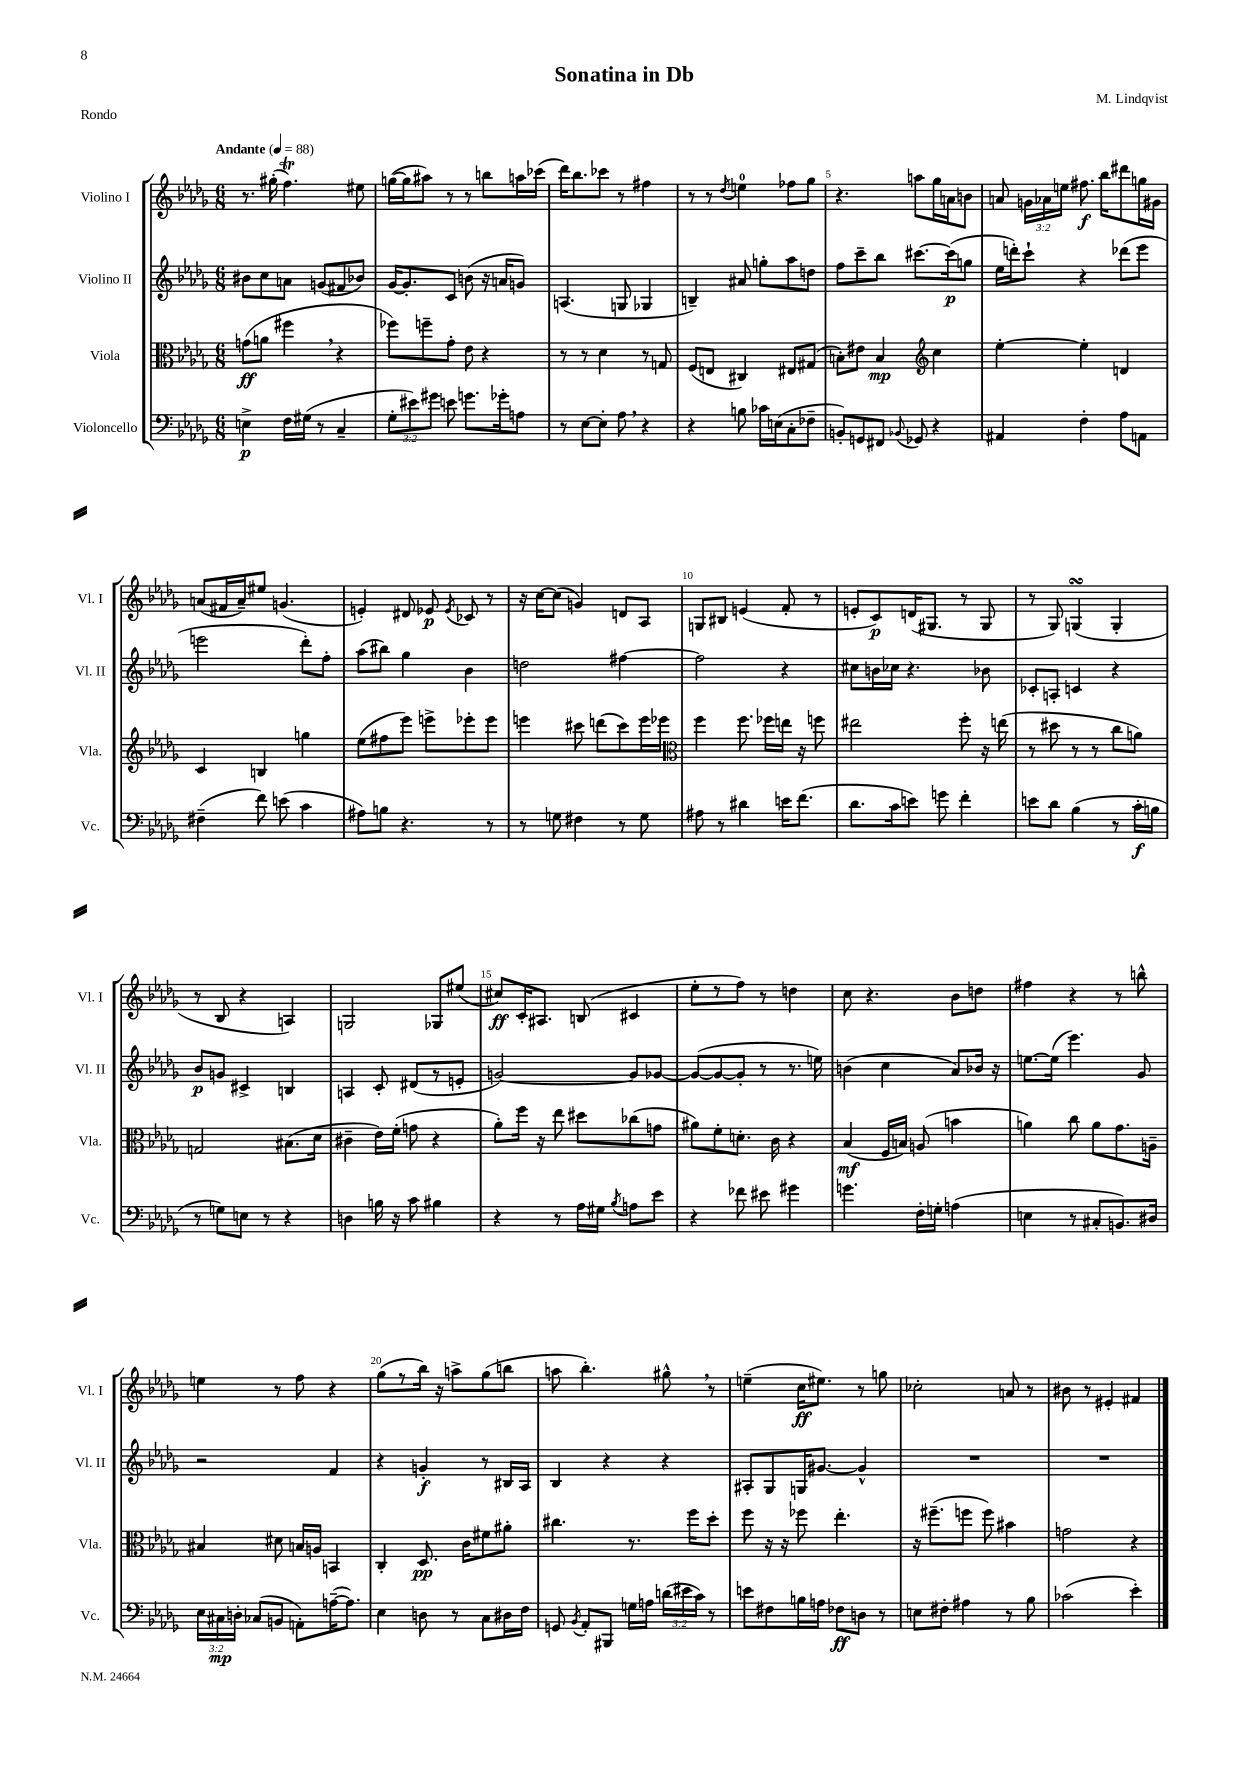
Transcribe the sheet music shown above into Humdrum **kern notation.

**kern	**dynam	**kern	**dynam	**kern	**dynam	**kern	**dynam
*part4	*part4	*part3	*part3	*part2	*part2	*part1	*part1
*staff4	*staff4	*staff3	*staff3	*staff2	*staff2	*staff1	*staff1
*I"Violoncello	*	*I"Viola	*	*I"Violino II	*	*I"Violino I	*
*I'Vc.	*	*I'Vla.	*	*I'Vl. II	*	*I'Vl. I	*
*clefF4	*	*clefC3	*	*clefG2	*	*clefG2	*
*k[b-e-a-d-g-]	*	*k[b-e-a-d-g-]	*	*k[b-e-a-d-g-]	*	*k[b-e-a-d-g-]	*
*M6/8	*	*M6/8	*	*M6/8	*	*M6/8	*
*MM88	*	*MM88	*	*MM88	*	*MM88	*
=1	=1	=1	=1	=1	=1	=1	=1
!	!	!	!	!	!	!LO:TX:a:B:t=Andante	!
4En^\	p	(8gn\L	ff	8b#X\L	.	8.r	.
.	.	8an\J	.	8cc\	.	.	.
.	.	.	.	.	.	(16gg#X'\	.
16F\LL	.	4ff#X,\	.	8an\J	.	4.fft\)	.
(16G#X\JJ	.	.	.	.	.	.	.
8r	.	.	.	(8gn/L	.	.	.
4C~/	.	4r	.	8f#X/	.	.	.
.	.	.	.	8b-X/J)	.	8ee#X\	.
=2	=2	=2	=2	=2	=2	=2	=2
12G-'\L	.	8ff-X\L)	.	[16g-/KL	.	([16ggn\LL	.
.	.	.	.	8.g-'/]	.	16gg\J]	.
12e#X\)	.	.	.	.	.	.	.
.	.	8ffn~\	.	.	.	8aa#X\J)	.
12g#X\J	.	.	.	.	.	.	.
8en\	.	8g-'\J	.	8c/J	.	8r	.
8.gn\L	.	8e-\	.	(8bn\	.	8r	.
.	.	4r	.	16r	.	8bbn\L	.
16g-X'\k	.	.	.	16an/KL	.	.	.
8An\J	.	.	.	8gn/J)	.	16aan\L	.
.	.	.	.	.	.	(16ccc-X\JJ	.
=3	=3	=3	=3	=3	=3	=3	=3
8r	.	8r	.	(4.An/	.	16ddd-\KL)	.
.	.	.	.	.	.	8.bb-\	.
[8E-\L	.	8r	.	.	.	.	.
8E-'\J]	.	4d-\	.	.	.	8ccc-X\J	.
8A-,\	.	.	.	8Gn/	.	8r	.
4r	.	8r	.	4G-X/	.	4ff#X\	.
.	.	8Gn/	.	.	.	.	.
=4	=4	=4	=4	=4	=4	=4	=4
4r	.	(8F/L	.	4Bn~/)	.	8r	.
.	.	8En/J	.	.	.	8r	.
.	.	.	.	.	.	8qdd-/	.
8Bn\	.	4C#X/)	.	8a#X/	.	4een\	.
16c-X\LL	.	.	.	8ggn'\L	.	.	.
(16En\J	.	.	.	.	.	.	.
8C'\	.	8E#X/L	.	8aa-\	.	8ff-X\L	.
8F-X~\J	.	(8G#X/J	.	8ddn\J	.	8gg-\J	.
=5	=5	=5	=5	=5	=5	=5	=5
8BBn'/L)	.	8Bn'\L)	.	8ff\L	.	4.r	.
8GGn/	.	8e#X\J	.	8ccc~\	.	.	.
8FF#X/J	.	4B/	mp	8bb-\J	.	.	.
8qqBB-X/	.	.	.	.	.	.	.
8GG-X/	.	.	.	[8.ccc#X\L	.	8aan\L	.
*	*	*clefG2	*	*	*	*	*
4r	.	4cc\	.	.	.	16gg-\L	.
.	.	.	.	(16ccc#\k]	p	16an\J	.
.	.	.	.	8ggn\J	.	8bn\J	.
=6	=6	=6	=6	=6	=6	=6	=6
4AA#X/	.	[4ee-'\	.	16ee-\LL	.	8an/	.
.	.	.	.	16dddn'\J)	.	.	.
.	.	.	.	8ccc`\J	.	24gn\LL	.
.	.	.	.	.	.	24a-X\	.
.	.	.	.	.	.	24een\JJ	.
4F'\	.	4ee-'\]	.	4r	.	8.ff#X\	f
.	.	.	.	.	.	16bb-\KL	.
8A-\L	.	4dn/	.	(8ddd-X\L	.	8ddd#X\	.
8AAn\J	.	.	.	8eee-\J	.	16ggn\L	.
.	.	.	.	.	.	16g#X\JJ	.
!!LO:LB:g=z
=7	=7	=7	=7	=7	=7	=7	=7
(4F#X~\	.	4c/	.	2eeen\	.	(8an/L	.
.	.	.	.	.	.	16f#X/L	.
.	.	.	.	.	.	16a~/J)	.
8f\)	.	4Bn/	.	.	.	8ee#X/J	.
(8en\	.	.	.	.	.	(4.gn/	.
4c\	.	4ggn\	.	8ddd-'\L)	.	.	.
.	.	.	.	8ff'\J	.	.	.
=8	=8	=8	=8	=8	=8	=8	=8
8A#X\L)	.	(8ee-\L	.	(8aa-\L	.	4en'/)	.
8Bn\J	.	8ff#X\	.	8bb#X\J)	.	.	.
4.r	.	8eee-\J)	.	4gg-\	.	8d#X/	.
.	.	8eeen^\L	.	.	.	8e-X/	p
.	.	.	.	.	.	8qe-/	.
.	.	8eee-X'\	.	4b-\	.	8c-X/	.
8r	.	8eee-\J	.	.	.	8r	.
=9	=9	=9	=9	=9	=9	=9	=9
8r	.	4eeen\	.	2ddn\	.	16r	.
.	.	.	.	.	.	[16cc\KL	.
8Gn\	.	.	.	.	.	(8cc\J]	.
4F#X\	.	8ccc#X\	.	.	.	4gn/)	.
.	.	(8dddn\L	.	.	.	.	.
8r	.	8ccc#\)	.	[4ff#X\	.	8dn/L	.
8G\	.	16eee\L	.	.	.	8A-/J	.
.	.	16eee-X\JJ	.	.	.	.	.
=10	=10	=10	=10	=10	=10	=10	=10
*	*	*clefC3	*	*	*	*	*
8A#X\	.	4ff\	.	2ff#\]	.	8Gn/L	.
8r	.	.	.	.	.	8B#X/J	.
4d#X\	.	8.ff\	.	.	.	(4en/	.
.	.	16ff-X\LL	.	.	.	.	.
16en\KL	.	16een\JJ	.	4r	.	8f'/	.
(8.f\J	.	16r	.	.	.	.	.
.	.	8ffn\	.	.	.	8r	.
=11	=11	=11	=11	=11	=11	=11	=11
8.d-\L	.	2ee#X\	.	8cc#X\L	.	8en'/L	.
.	.	.	.	16bn\L	.	8c/)	p
16c\k	.	.	.	16cc-X\JJ	.	.	.
8en\J)	.	.	.	4.r	.	(16dn/K	.
.	.	.	.	.	.	8.G#X/J	.
8gn\	.	.	.	.	.	.	.
4f'\	.	8ff'\	.	.	.	8r	.
.	.	16r	.	8b-X\	.	8G#/	.
.	.	(16een\	.	.	.	.	.
=12	=12	=12	=12	=12	=12	=12	=12
8en\L	.	8r	.	8c-X'/L	.	8r	.
8d-\J	.	8dd#X\	.	8An'/J	.	8G-/)	.
(4B-\	.	8r	.	4cn/	.	(4GnsSsS/	.
.	.	8r	.	.	.	.	.
8r	.	8cc\L	.	4r	.	4G'/	.
16c'\LL	f	8an\J)	.	.	.	.	.
16Bn\JJ	.	.	.	.	.	.	.
!!LO:LB:g=z
=13	=13	=13	=13	=13	=13	=13	=13
8r	.	2Gn/	.	8b-/L	p	8r	.
8Gn\L)	.	.	.	8gn/J	.	8B-/	.
8En\J	.	.	.	4c#X^/	.	4r	.
8r	.	.	.	.	.	.	.
4r	.	(8.B#X\L	.	4Bn/	.	4An/)	.
.	.	16d-\Jk	.	.	.	.	.
=14	=14	=14	=14	=14	=14	=14	=14
4Dn\	.	4c#X~\	.	4An/	.	2Gn/	.
16Bn\	.	16e-\LL)	.	8c'/	.	.	.
16r	.	(16f'\JJ	.	.	.	.	.
8c\	.	8gn\	.	(8d#X/L	.	.	.
4B#X\	.	4r	.	8r	.	8G-X/L	.
.	.	.	.	8en'/J	.	(8ee#X/J	.
=15	=15	=15	=15	=15	=15	=15	=15
4r	.	8a-'\L)	.	[2gn/)	.	8cc#X/L)	ff
.	.	16ff\Jk	.	.	.	16c'/K	.
.	.	16r	.	.	.	8.A#X/J	.
8r	.	8ee-\	.	.	.	.	.
16A-\LL	.	8dd#X\L	.	.	.	(8Bn/	.
16G#X\JJ	.	.	.	.	.	.	.
8qB-/	.	.	.	.	.	.	.
8An\L	.	(8cc-X\	.	8g/L]	.	4c#X/	.
8e-\J	.	8gn\J	.	[8g-X/J	.	.	.
=16	=16	=16	=16	=16	=16	=16	=16
4r	.	8a#X\L)	.	(8g-/L_	.	8ee-'\L	.
.	.	8f'\	.	8g-/_	.	8r	.
8f-X\	.	8.dn'\J	.	8g-'/J]	.	8ff\J)	.
8e#X\	.	.	.	8r	.	8r	.
.	.	16c\	.	.	.	.	.
4g#X\	.	4r	.	8.r	.	4ddn\	.
.	.	.	.	16een\)	.	.	.
=17	=17	=17	=17	=17	=17	=17	=17
4.gn\	.	(4B-/	mf	(4bn\	.	8cc\	.
.	.	.	.	.	.	4.r	.
.	.	16F/LL	.	4cc\	.	.	.
.	.	16Bn/JJ)	.	.	.	.	.
16F'\LL	.	(8An/	.	.	.	.	.
16Gn'\JJ	.	.	.	.	.	.	.
(4An\	.	4bn\	.	8a-/L)	.	8b-\L	.
.	.	.	.	16b-X/Jk	.	8ddn\J	.
.	.	.	.	16r	.	.	.
=18	=18	=18	=18	=18	=18	=18	=18
4En\	.	4an\)	.	[8.een\L	.	4ff#X\	.
.	.	.	.	(16ee\Jk]	.	.	.
8r	.	8cc\	.	4.eee-\)	.	4r	.
8C#X'/L	.	8a\L	.	.	.	.	.
8.BBn/)	.	8.g-\	.	.	.	8r	.
.	.	.	.	8g-/	.	8bbn^^\	.
16D#X/Jk	.	16An~\Jk	.	.	.	.	.
!!LO:LB:g=z
=19	=19	=19	=19	=19	=19	=19	=19
24E-\LL	.	4B#X/	.	2r	.	4een\	.
24C#X\	mp	.	.	.	.	.	.
24Dn'\JJ	.	.	.	.	.	.	.
(8C-X/L	.	.	.	.	.	.	.
8BBn/J	.	8d#X\	.	.	.	8r	.
8AAn'\L)	.	16Bn/LL	.	.	.	8ff\	.
.	.	16An/JJ	.	.	.	.	.
([16An~\K	.	4BBn/	.	4f/	.	4r	.
8.A\J])	.	.	.	.	.	.	.
=20	=20	=20	=20	=20	=20	=20	=20
4E-\	.	4C'/	.	4r	.	(8gg-\L	.
.	.	.	.	.	.	8r	.
8Dn\	.	8.D-/	pp	4gn'/	f	16bb-\Jk)	.
.	.	.	.	.	.	16r	.
8r	.	.	.	.	.	8aan^\L	.
.	.	16c\KL	.	.	.	.	.
8C\L	.	8f#X\	.	8r	.	(8gg-\	.
16D#X\L	.	8a#X'\J	.	16B#X/LL	.	8bbn\J	.
16F\JJ	.	.	.	16A-/JJ	.	.	.
=21	=21	=21	=21	=21	=21	=21	=21
8GGn/	.	4.cc#X\	.	4B-/	.	8aan\	.
8qBB-/	.	.	.	.	.	.	.
8AA-'/L	.	.	.	.	.	4.bb-'\)	.
8BBB#X/J	.	.	.	4r	.	.	.
16Gn\LL	.	8.r	.	.	.	.	.
16An\JJ	.	.	.	.	.	.	.
(24dn\LL	.	.	.	4r	.	8gg#X^^,\	.
24e#X\	.	.	.	.	.	.	.
.	.	16ff\KL	.	.	.	.	.
24c\JJ)	.	.	.	.	.	.	.
8r	.	8dd-'\J	.	.	.	8r	.
=22	=22	=22	=22	=22	=22	=22	=22
8en\L	.	8ff\	.	8A#X'/L	.	(4een~\	.
8F#X\	.	16r	.	8G-/	.	.	.
.	.	16r	.	.	.	.	.
16Bn\L	.	8ff-X\	.	16Gn/K	.	16cc\KL	ff
16An\JJ	.	.	.	[8.g#X/J	.	8.ee#X\J)	.
8F-X\L	ff	4.ee-'\	.	.	.	.	.
8Dn\J	.	.	.	4g#^^/]	.	8r	.
8r	.	.	.	.	.	8ggn\	.
=23	=23	=23	=23	=23	=23	=23	=23
8En\L	.	16r	.	2.r	.	2cc-X'\	.
.	.	(8.ff#X~\L	.	.	.	.	.
8F#X'\J	.	.	.	.	.	.	.
4A#X\	.	8ffn\J	.	.	.	.	.
.	.	8ff\)	.	.	.	.	.
8r	.	4b#X\	.	.	.	8an/	.
8B-\	.	.	.	.	.	8r	.
=24	=24	=24	=24	=24	=24	=24	=24
(2c-X\	.	2gn\	.	2.r	.	8b#X\	.
.	.	.	.	.	.	8r	.
.	.	.	.	.	.	4e#X'/	.
4e-'\)	.	4r	.	.	.	4f#X/	.
==	==	==	==	==	==	==	==
*-	*-	*-	*-	*-	*-	*-	*-
